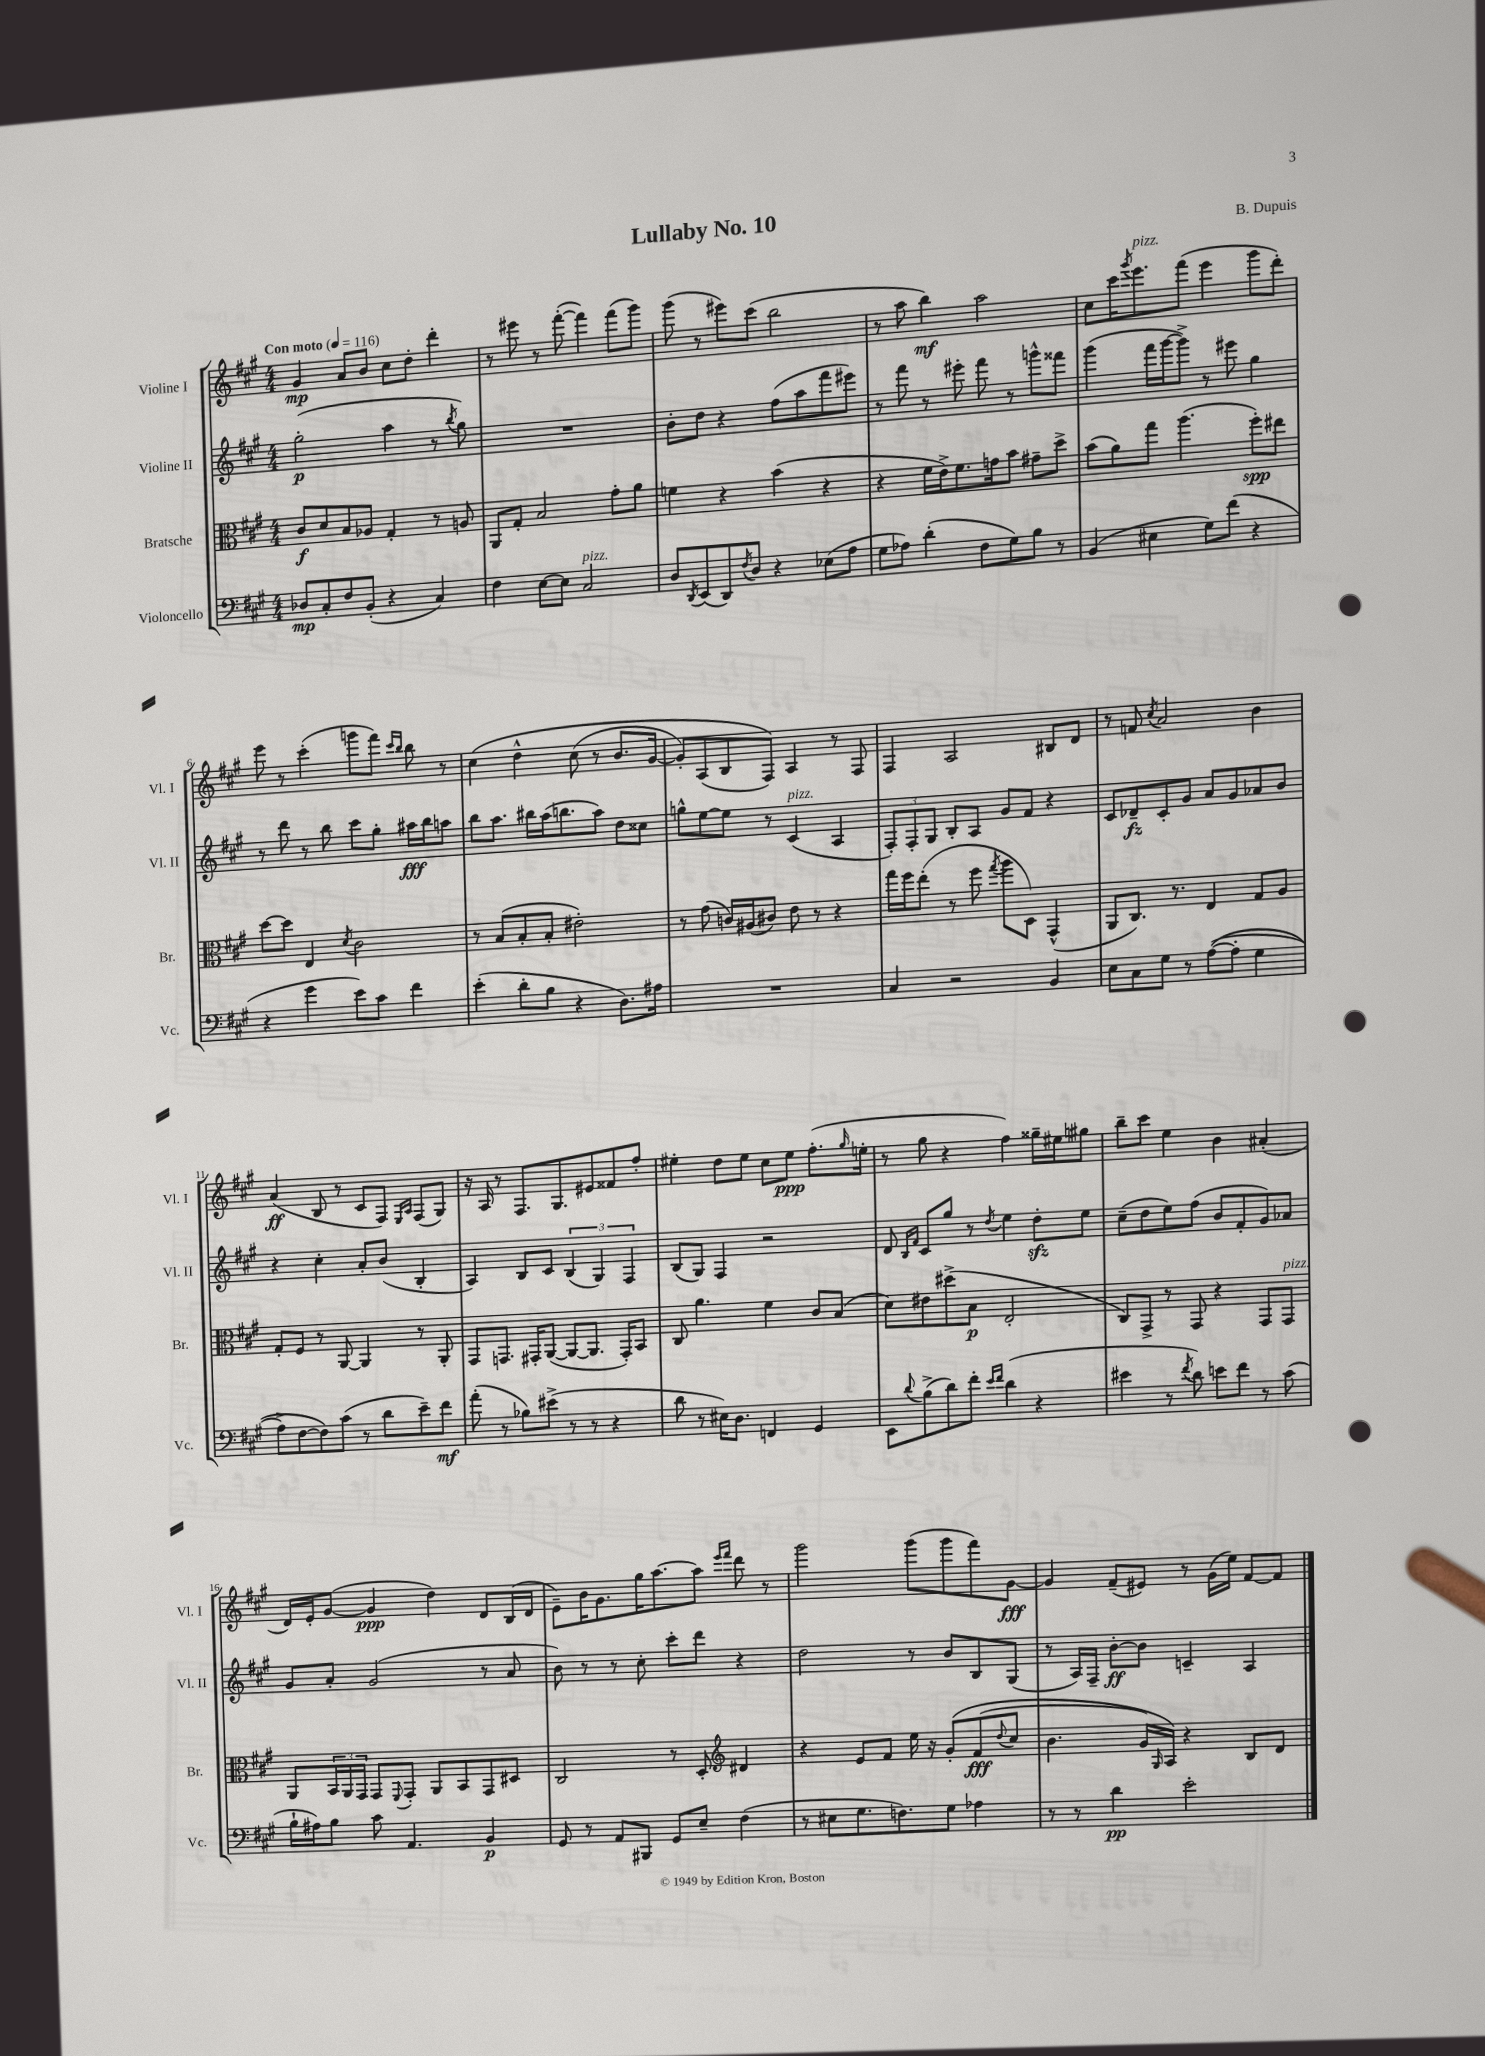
\header { title = "Lullaby No. 10" composer = "B. Dupuis" }
<<
\new StaffGroup <<
\new Staff = "s0" \with { instrumentName = "Violine I" shortInstrumentName = "Vl. I" } {
    \clef treble \key a \major \numericTimeSignature \time 4/4 \tempo "Con moto" 4 = 116
    gis'4\mp a'8 b'8 cis''8 d''8-. d'''4-. |
    r8 eis'''8 r8 fis'''8~-.( fis'''4) fis'''8( gis'''8) |
    gis'''8( r8 eis'''8) cis'''8( b''2 |
    r8 a''8 b''4\mf) a''2 |
    cis''8 cis'''16 \acciaccatura { gis'''8 } e'''8.^\markup { \italic "pizz." } fis'''8( e'''4 gis'''8 d'''8-.) |
    e'''8 r8 cis'''4-.( g'''8 fis'''8) \grace { cis'''16 b''16 } b''8 r8 |
    cis''4\( d''4-^ cis''8( r8 b'8. gis'16~ |
    gis'8-.) a8( b8 fis8)\) a4 r8 fis8 |
    fis4 a2 bis8 d'8 |
    r8 f'8 \acciaccatura { cis''8 } a'2 b'4 |
    a'4\ff( b8 r8 cis'8 fis8) \grace { e16 a16 } fis8( gis8) |
    r16 a16 r8 fis8. gis8. eis'8 fisis'8 fis''8-. |
    eis''4-. d''8 eis''8 cis''8 eis''8\ppp fis''8.-.( \grace { gis''16 } e''16-. |
    r8 gis''8 r4 fis''4) gisis''16-- eis''16 gis''8 |
    b''8-- cis'''8 e''4 b'4 ais'4-.( |
    d'16) e'16-. gis'8~( gis'4\ppp d''4) d'8 b16( d'16 |
    e'8--) b'16 gis'8. gis''16 a''8.~ a''8 \grace { e'''16 fis'''16 } d'''8 r8 |
    gis'''2 gis'''8( gis'''8 fis'''8) gis'8~\fff |
    gis'4 fis'8--( eis'8) r8 gis'16( e''16) fis'8~ fis'8 \bar "|." |
}
\new Staff = "s1" \with { instrumentName = "Violine II" shortInstrumentName = "Vl. II" } {
    \clef treble \key a \major \numericTimeSignature \time 4/4
    gis''2-.\p( a''4 r8 \acciaccatura { b''8 } gis''8) |
    R1 |
    b'8-. d''8 r4 fis''8( a''8 fis'''8 eis'''8) |
    r8 fis'''8 r8 eis'''8-. fis'''8 r8 g'''8-^ fisis'''8 |
    gis'''4( fis'''16 gis'''16~ gis'''8->) r8 eis'''8 gis''4 |
    r8 d'''8 r8 b''8 cis'''8 gis''8-. ais''16\fff b''16 a''8 |
    b''8 a''8. bis''16 a''16( b''8. a''8) d''8 cisis''8 |
    g''8-^ e''8~ e''8 r8 cis'4^\markup { \italic "pizz." }( a4 |
    \tuplet 3/2 { fis8-.) fis8-. gis8 } b8-. a8 gis'8 fis'8 r4 |
    cis'8 des'8--\fz cis'8-. gis'8 a'8 gis'8 aes'8 b'8 |
    r4 cis''4-. a'8-. b'8( b4-. |
    a4) b8 cis'8 \tuplet 3/2 { b4( gis4) fis4 } |
    b8( gis8) fis4 r2 |
    d'8 \grace { b16 fis'16 } cis'8 gis''8 r8 \acciaccatura { d''8 } e''4 d''8-.\sfz e''8 |
    cis''8--( d''8 e''8) fis''8( b'8 fis'8-. gis'8) aes'8 |
    gis'8 a'8-. gis'2( r8 a'8 |
    b'8) r8 r8 cis''8-. cis'''8-. d'''8 r4 |
    d''2 r8 b'8 b8 gis8( |
    r8 a16) fis16-- b'8~-.\ff b'8 c'4-- a4 \bar "|." |
}
\new Staff = "s2" \with { instrumentName = "Bratsche" shortInstrumentName = "Br." } {
    \clef alto \key a \major \numericTimeSignature \time 4/4
    cis'8\f d'8 b8 aes8 gis4-. r8 a8 |
    a,8 gis8-. b2 gis'8-. a'8 |
    f'4 r4 b'4( r4 |
    r4 fis'16 e'16->) fis'8. g'16 b'8 gis'8-- d''8-> |
    b'8( a'8) gis''8 a''4.( fis''8-.\spp) eis''8 |
    d''8~ d''8 e4 \acciaccatura { d'8 } cis'2 |
    r8 b8( b8-. b8-. eis'2-.) |
    r8 gis'8( c'16) ais16( cis'8) e'8 r8 r4 |
    gis''16 fis''16 e''8-.( r8 fis''8 \acciaccatura { gis''8 } a''8 d8) gis,4-^( |
    a,8 cis8.) r8. e4 gis8 a8 |
    gis8-. fis8 r8 a,8~ a,4 r8 a,8-. |
    gis,8 g,8. gis,16-. a,8~( a,8~ a,8. gis,16-.) b,8 |
    cis8 a'4. fis'4 cis'8 b8( |
    d'8) eis'8 dis''8->( b8\p e2-. |
    cis8) gis,8-> r8 gis,8 r4 gis,8 gis,8^\markup { \italic "pizz." } |
    a,8 \tuplet 3/2 { b,16 a,16 gis,16 } gis,8 \appoggiatura { fis,8 } gis,8-. a,8 b,8 gis,8 dis8 |
    cis2 r8 d8-. \clef treble dis'4 |
    r4 e'8 fis'8 e''16 r16 gis'8-.\( fis'8\fff( \appoggiatura { d''8 } cis''8 |
    b'4. gis'16) \grace { gis16 } a16\) r4 b8 d'8 \bar "|." |
}
\new Staff = "s3" \with { instrumentName = "Violoncello" shortInstrumentName = "Vc." } {
    \clef bass \key a \major \numericTimeSignature \time 4/4
    des8\mp cis8-. fis8 b,8-.( r4 cis4) |
    fis4 e8~ e8 cis2^\markup { \italic "pizz." } |
    d8 \acciaccatura { d,8 } e,8( d,8) \acciaccatura { fis8 } d8 r4 ees8( a8 |
    gis8 aes8) d'4-.( fis8 gis8) b8 r8 |
    b,4( eis4 gis8) fis'8( r4 |
    r4 gis'4 e'8) cis'8 fis'4 |
    e'4-.( d'8-. b8 r4 d8.) ais16 |
    R1 |
    cis4 r2 b,4 |
    e8 cis8 gis8 r8 a8~(\( a8-. gis4 |
    a8->) fis8~ fis8\) cis'8( r8 d'8 e'8--) fis'8\mf |
    a'8-.( r8 bes8) eis'8->( r8 r8 r4 |
    d'8 r8 eis16) d8. f,4 gis,4 |
    e,8 \appoggiatura { d'8 } b8->( d'8) fis'8-. \grace { e'16 fis'16 } d'4( r4 |
    eis'4 r8 \acciaccatura { fis'8 } d'8) e'8 fis'8 r8 cis'8( |
    b16-! ais16) b8 cis'8 a,4. b,4\p |
    gis,8 r8 a,8 bis,,8 gis,8 e8-- fis4( |
    r8 eis8 gis8. f8.) gis8 aes4 |
    r8 r8 d'4\pp e'2-. \bar "|." |
}
>>
>>
